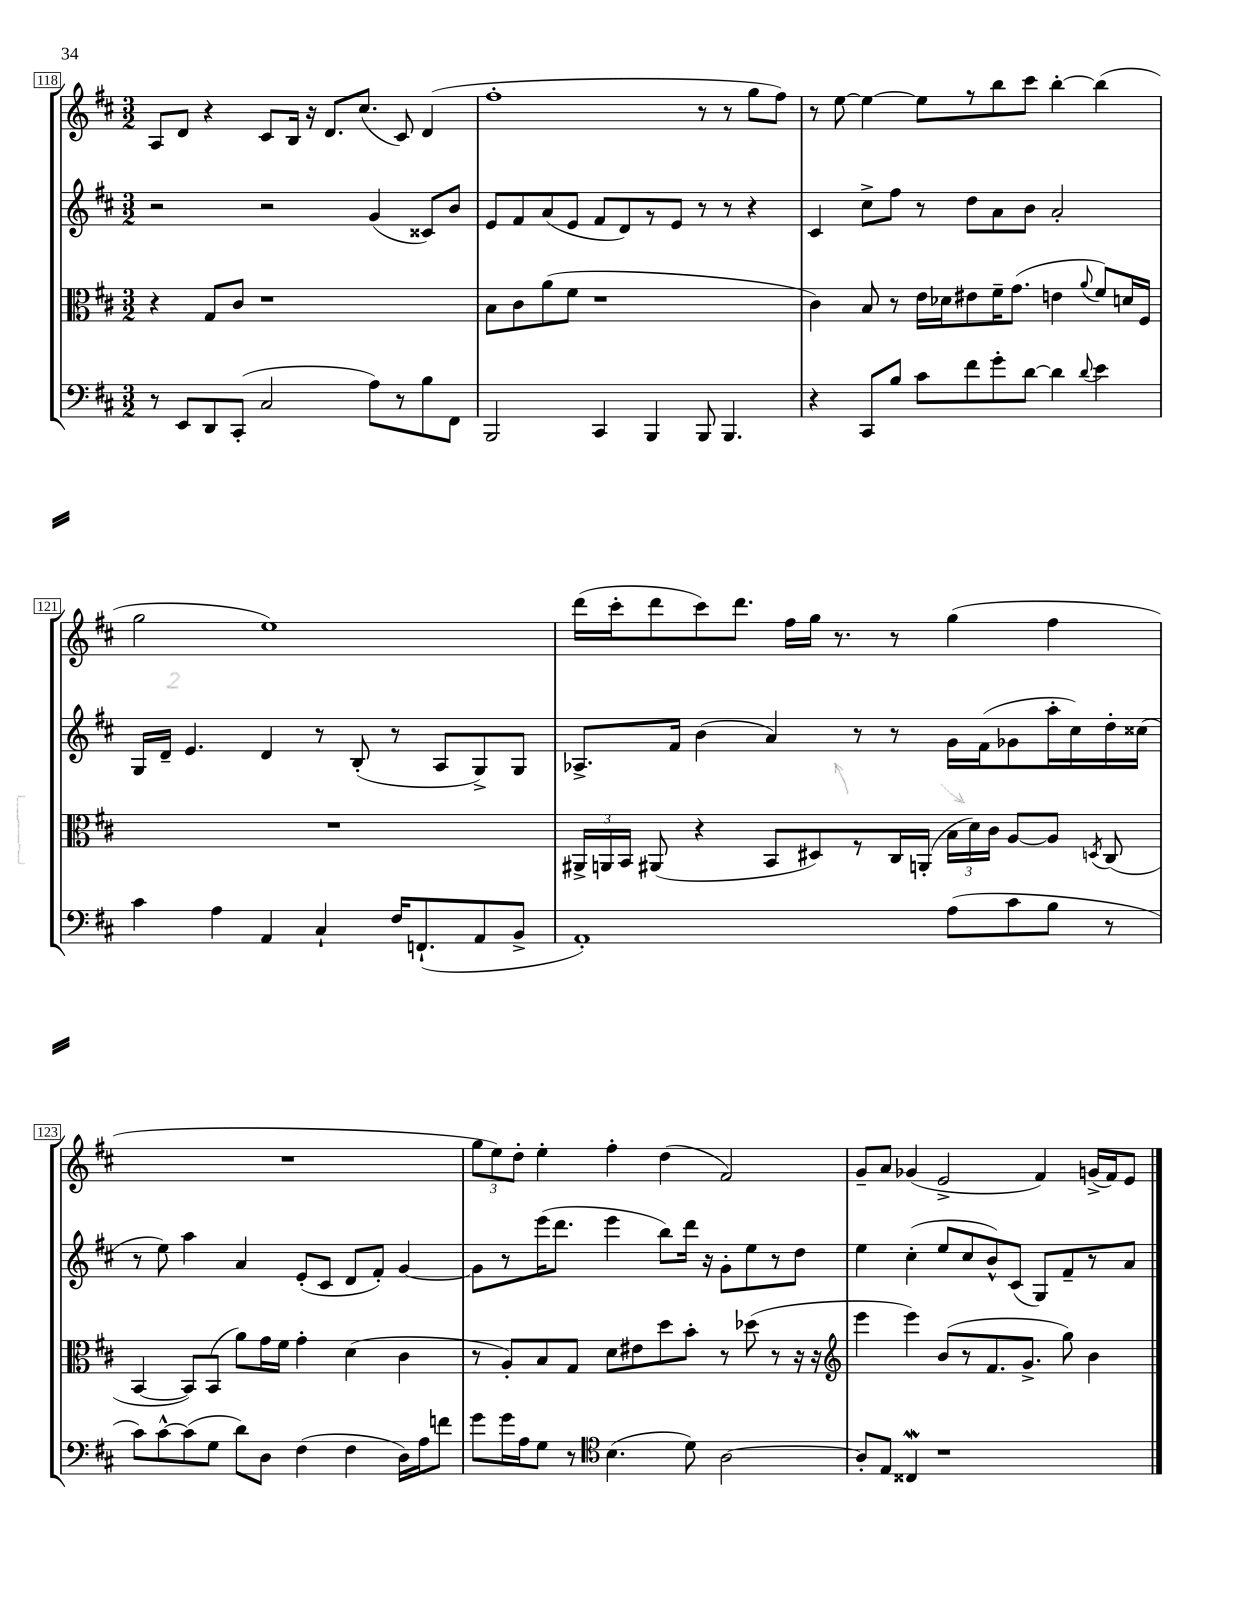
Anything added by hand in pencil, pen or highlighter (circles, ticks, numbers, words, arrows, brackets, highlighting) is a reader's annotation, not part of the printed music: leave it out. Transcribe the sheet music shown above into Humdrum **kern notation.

**kern	**kern	**kern	**kern
*staff4	*staff3	*staff2	*staff1
*clefF4	*clefC3	*clefG2	*clefG2
*k[f#c#]	*k[f#c#]	*k[f#c#]	*k[f#c#]
*M3/2	*M3/2	*M3/2	*M3/2
8r	4r	2r	8A/L
8EE/L	.	.	8d/J
8DD/	8G/L	.	4r
(8CC#'/J	8c#/J	.	.
2C#/	1r	2r	8c#/L
.	.	.	16B/Jk
.	.	.	16r
.	.	.	8.d/L
.	.	.	(8.cc#/J
8A\L)	.	(4g/	.
8r	.	.	8c#/)
8B\	.	8c##/L)	(4d/
8FF#\J	.	8b/J	.
=	=	=	=
2BBB/	8B\L	8e/L	1ff#'
.	8c#\	8f#/	.
.	(8a\	(8a/	.
.	8f#\J	8e/J	.
4CC#/	1r	8f#/L	.
.	.	8d/)	.
4BBB/	.	8r	.
.	.	8e/J	.
8BBB/	.	8r	8r
4.BBB/	.	8r	8r
.	.	4r	8gg\L
.	.	.	8ff#\J)
=	=	=	=
4r	4c#\)	4c#/	8r
.	.	.	[8ee\
8CC#/L	8B/	8cc#^\L	4ee\_
8B/J	8r	8ff#\J	.
8c#\L	16e\LL	8r	8ee\]L
.	16d-\J	.	.
8f#\	8e#\	8dd\L	8r
8g'\	16f#~\K	8a\	8bb\
.	(8.g\J	.	.
[8d\J	.	8b\J	8ccc#\J
4d\]	4e\	2a'/	[4bb'\
8qqd/	8qqa/	.	.
4e\	8f#/L)	.	(4bb\]
.	16d/L	.	.
.	16F#/JJ	.	.
=	=	=	=
4c#\	1.r	16G/LL	2gg\
.	.	16d~/JJ	.
.	.	4.e/	.
4A\	.	.	.
4AA/	.	4d/	1ee)
4C#`/	.	8r	.
.	.	(8B'/	.
16F#/LK	.	8r	.
(8.FF`/	.	.	.
.	.	8A/L	.
8AA/	.	8G^/)	.
8BB^/J	.	8G/J	.
=	=	=	=
1AA')	24AA#^/LL	8.A-^/L	(16ddd\LL
.	24AA/	.	.
.	.	.	16ccc#'\J
.	24BB/JJ	.	.
.	(8AA#/	.	8ddd\
.	.	16f#/Jk	.
.	4r	(4b\	8ccc#\)
.	.	.	8.ddd\J
.	8BB/L	4a/)	.
.	.	.	16ff#\LL
.	8D#/)	.	16gg\JJ
.	.	.	8.r
.	8r	8r	.
.	16C#/L	8r	8r
.	(16AA'/JJ	.	.
(8A\L	24B\LL	16g\LL	(4gg\
.	24d\)	.	.
.	.	(16f#\J	.
.	24c#\JJ	.	.
8c#\	[8A/L	8g-\	.
8B\J	8A/]J	16aa'\L	4ff#\
.	.	16cc#\)	.
.	8qD/	.	.
8r	(8C#/	16dd'\	.
.	.	(16cc##\JJ	.
=	=	=	=
8c#\L)	[4BB/	8r	1.r
[8c#^^\	.	8ee\)	.
(8c#\]	8BB/]L)	4aa\	.
8G\J	(8BB/J	.	.
8d\L)	8a\L)	4a/	.
8D\J	16g\L	.	.
.	16f#\JJ	.	.
(4F#\	4g'\	(8e'/L	.
.	.	8c#/J	.
4F#\	(4d\	8d/L	.
.	.	8f#'/J)	.
16D\LL)	4c#\	[4g/	.
16A\J	.	.	.
8f\J	.	.	.
=	=	=	=
8g\L	8r	8g\]L	12gg\L
.	.	.	12ee\)
16g\L	8A'/L)	8r	.
.	.	.	12dd'\J
16A\J	.	.	.
8G\J	8B/	(16eee\K	4ee'\
.	.	8.ddd\J	.
8r	8G/J	.	.
*clefC4	*	*	*
(4.B\	8d\L	4eee\	4ff#'\
.	8e#\	.	.
.	8dd\	8bb\L)	(4dd\
8d\)	8b'\J	16ddd\Jk	.
.	.	16r	.
[2A\	8r	8g'\L	2f#/)
.	(8dd-\	8ee\	.
.	8r	8r	.
.	16r	8dd\J	.
.	16r	.	.
=	=	=	=
*	*clefG2	*	*
8A'/]L	4eee\	4ee\	8g~/L
8E/J	.	.	8a/J
4C##/	4eee\)	(4cc#'\	(4g-/
1r	(8b/L	8ee/L	2e^/
.	8r	8cc#/	.
.	8.f#/	8b^^/)	.
.	.	(8c#/J	.
.	8.g^/J	.	.
.	.	8G/L)	4f#/)
.	8gg\)	8f#~/	.
.	4b\	8r	(16g^/LL
.	.	.	16f#/J)
.	.	8a/J	8e/J
==	==	==	==
*-	*-	*-	*-
